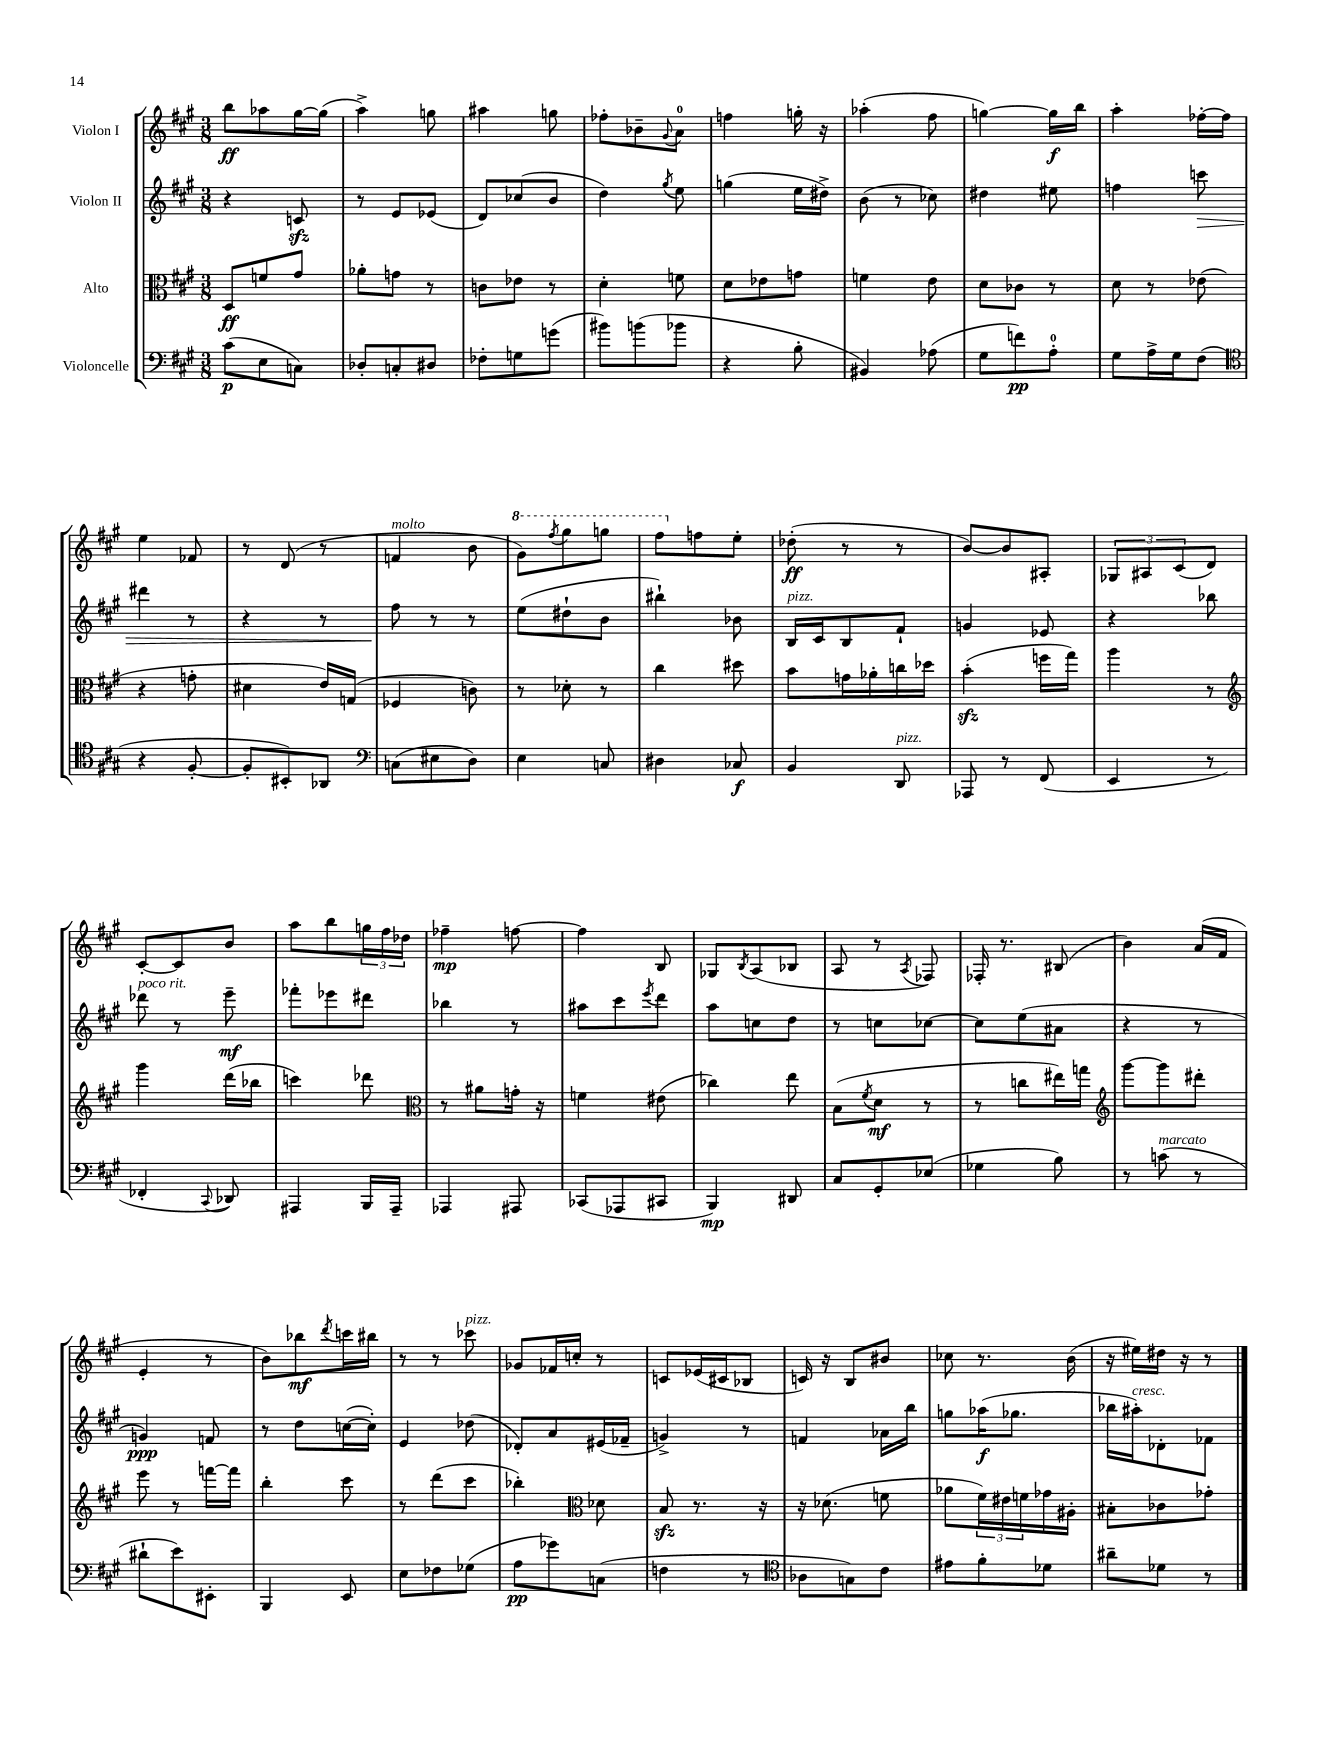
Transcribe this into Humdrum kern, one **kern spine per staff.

**kern	**dynam	**kern	**dynam	**kern	**dynam	**kern	**dynam
*part4	*part4	*part3	*part3	*part2	*part2	*part1	*part1
*staff4	*staff4	*staff3	*staff3	*staff2	*staff2	*staff1	*staff1
*I"Violoncelle	*	*I"Alto	*	*I"Violon II	*	*I"Violon I	*
*clefF4	*	*clefC3	*	*clefG2	*	*clefG2	*
*k[f#c#g#]	*	*k[f#c#g#]	*	*k[f#c#g#]	*	*k[f#c#g#]	*
*M3/8	*	*M3/8	*	*M3/8	*	*M3/8	*
=1	=1	=1	=1	=1	=1	=1	=1
(8c#\L	p	8D/L	ff	4r	.	8bb\L	ff
8E\	.	8fn/	.	.	.	8aa-X\	.
8Cn\J)	.	8g#/J	.	8cnzz/	.	[16gg#\L	.
.	.	.	.	.	.	(16gg#\JJ]	.
=2	=2	=2	=2	=2	=2	=2	=2
8D-X'/L	.	8a-X'\L	.	8r	.	4aa^\)	.
8Cn'/	.	8gn\J	.	8e/L	.	.	.
8D#X/J	.	8r	.	(8e-X/J	.	8ggn\	.
=3	=3	=3	=3	=3	=3	=3	=3
8F-X'\L	.	8cn\L	.	8d/L)	.	4aa#X\	.
8Gn\	.	8e-X\J	.	(8cc-X/	.	.	.
(8gn\J	.	8r	.	8b/J	.	8ggn\	.
=4	=4	=4	=4	=4	=4	=4	=4
8b#X\L)	.	4d'\	.	4dd\)	.	8ff-X'\L	.
(8bn\	.	.	.	.	.	8b-X~\	.
.	.	.	.	8qgg#/	.	8qqg#/	.
8b-X\J	.	8fn\	.	8ee\	.	8a\J	.
=5	=5	=5	=5	=5	=5	=5	=5
4r	.	8d\L	.	(4ggn\	.	4ffn\	.
.	.	8e-X\	.	.	.	.	.
8B'\	.	8gn\J	.	16ee\LL	.	16ggn'\	.
.	.	.	.	16dd#X^\JJ)	.	16r	.
=6	=6	=6	=6	=6	=6	=6	=6
4BB#X/)	.	4fn\	.	(8b\	.	(4aa-X'\	.
.	.	.	.	8r	.	.	.
(8A-X\	.	8e\	.	8cc-X\)	.	8ff#\	.
=7	=7	=7	=7	=7	=7	=7	=7
8G#\L	.	8d\L	.	4dd#X\	.	[4ggn\)	.
8fn\)	pp	8c-X\J	.	.	.	.	.
8A'\J	.	8r	.	8ee#X\	.	16gg\LL]	f
.	.	.	.	.	.	16bb\JJ	.
=8	=8	=8	=8	=8	=8	=8	=8
8G#\L	.	8d\	.	4ffn\	.	4aa'\	.
16A^\L	.	8r	.	.	.	.	.
16G#\J	.	.	.	.	.	.	.
!	!	!	!	!	!LO:HP:b	!	!
(8F#\J	.	(8e-X\	.	8cccn\	>	[16ff-X'\LL	.
.	.	.	.	.	.	16ff-\JJ]	.
!!LO:LB:g=z
=9	=9	=9	=9	=9	=9	=9	=9
*clefC4	*	*	*	*	*	*	*
4r	.	4r	.	4ddd#X\	.	4ee\	.
[8F#'/	.	8gn'\	.	8r	.	8f-X/	.
=10	=10	=10	=10	=10	=10	=10	=10
8F#'/L]	.	4d#X\	.	4r	.	8r	.
8BB#X'/)	.	.	.	.	.	(8d/	.
8AA-X/J	.	16e/LL)	.	8r	.	8r	.
.	.	(16Gn/JJ	.	.	.	.	.
=11	=11	=11	=11	=11	=11	=11	=11
*clefF4	*	*	*	*	*	*	*
!	!	!	!	!	!	!LO:TX:a:i:t=molto	!
(8Cn\L	.	4F-X/	.	8ff#\	.	4fn/	.
8E#X\	.	.	.	8r	]	.	.
8D\J)	.	8cn\)	.	8r	.	8b\	.
=12	=12	=12	=12	=12	=12	=12	=12
*	*	*	*	*	*	*8va	*
4E\	.	8r	.	(8ee\L	.	8gg#\L)	.
.	.	.	.	.	.	8qfff#/	.
.	.	8d-X'\	.	8dd#X`\	.	8ggg#\	.
8Cn/	.	8r	.	8b\J	.	8gggn\J	.
=13	=13	=13	=13	=13	=13	=13	=13
4D#X\	.	4cc#\	.	4bb#X`\)	.	8fff#\L	.
*	*	*	*	*	*	*X8va	*
.	.	.	.	.	.	8ffn\	.
8C-X/	f	8dd#X\	.	8b-X\	.	8ee'\J	.
=14	=14	=14	=14	=14	=14	=14	=14
!	!	!	!	!LO:TX:a:i:t=pizz.	!	!	!
4BB/	.	8b\L	.	16B/LL	.	(8dd-X'\	ff
.	.	.	.	16c#/J	.	.	.
.	.	16gn\L	.	8B/	.	8r	.
.	.	16a-X'\	.	.	.	.	.
!LO:TX:a:i:t=pizz.	!	!	!	!	!	!	!
8DD/	.	16ccn\	.	8f#`/J	.	8r	.
.	.	16dd-X\JJ	.	.	.	.	.
=15	=15	=15	=15	=15	=15	=15	=15
8AAA-X/	.	(4bzz'\	.	4gn/	.	[8b/L)	.
8r	.	.	.	.	.	8b/]	.
(8FF#/	.	16ffn\LL	.	8e-X/	.	8A#X'/J	.
.	.	16gg#\JJ)	.	.	.	.	.
=16	=16	=16	=16	=16	=16	=16	=16
4EE/	.	4aa\	.	4r	.	12G-X/L	.
.	.	.	.	.	.	12A#X/	.
.	.	.	.	.	.	(12c#/	.
8r	.	8r	.	8bb-X\	.	8d/J)	.
!!LO:LB:g=z
=17	=17	=17	=17	=17	=17	=17	=17
*	*	*clefG2	*	*	*	*	*
!	!	!	!	!LO:TX:a:i:t=poco rit.	!	!	!
4FF-X'/	.	4ggg#\	.	8ddd-X\	.	[8c#'/L	.
.	.	.	.	8r	.	8c#/]	.
8qqCC#/	.	.	.	.	.	.	.
8DD-X/)	.	(16ddd\LL	.	8eee~\	mf	8b/J	.
.	.	16bb-X\JJ	.	.	.	.	.
=18	=18	=18	=18	=18	=18	=18	=18
4AAA#X/	.	4cccn\)	.	8fff-X'\L	.	8aa\L	.
.	.	.	.	8eee-X\	.	8bb\	.
16BBB/LL	.	8ddd-X\	.	8ddd#X\J	.	24ggn\L	.
.	.	.	.	.	.	24ff#\	.
16AAA#~/JJ	.	.	.	.	.	.	.
.	.	.	.	.	.	24dd-X\JJ	.
=19	=19	=19	=19	=19	=19	=19	=19
*	*	*clefC3	*	*	*	*	*
4AAA-X/	.	8r	.	4bb-X\	.	4ff-X~\	mp
.	.	8a#X\L	.	.	.	.	.
8AAA#X/	.	16gn'\Jk	.	8r	.	[8ffn\	.
.	.	16r	.	.	.	.	.
=20	=20	=20	=20	=20	=20	=20	=20
(8CC-X/L	.	4fn\	.	8aa#X\L	.	4ff\]	.
8AAA-X/	.	.	.	8ccc#\	.	.	.
.	.	.	.	8qeee/	.	.	.
8CC#X/J	.	(8e#X\	.	8ddd\J	.	8B/	.
=21	=21	=21	=21	=21	=21	=21	=21
4BBB/)	mp	4cc-X\)	.	8aa\L	.	8G-X/L	.
.	.	.	.	.	.	8qB/	.
.	.	.	.	8ccn\	.	(8A/	.
8DD#X/	.	8ee\	.	8dd\J	.	8B-X/J	.
=22	=22	=22	=22	=22	=22	=22	=22
8C#/L	.	(8B\L	.	8r	.	8A/	.
.	.	8qf#/	.	.	.	.	.
8GG#'/	.	8d\J	mf	8ccn\L	.	8r	.
.	.	.	.	.	.	8qA/	.
(8E-X/J	.	8r	.	[8cc-X\J	.	8F-X/)	.
=23	=23	=23	=23	=23	=23	=23	=23
4G-X\	.	8r	.	8cc-\L]	.	16F-X'/	.
.	.	.	.	.	.	8.r	.
.	.	8ccn\L	.	(8ee\	.	.	.
8B\)	.	16ee#X\L)	.	8a#X\J	.	(8B#X/	.
.	.	16ggn\JJ	.	.	.	.	.
=24	=24	=24	=24	=24	=24	=24	=24
*	*	*clefG2	*	*	*	*	*
8r	.	[8ggg#\L	.	4r	.	4b\)	.
!LO:TX:a:i:t=marcato	!	!	!	!	!	!	!
(8cn\	.	8ggg#\]	.	.	.	.	.
8r	.	8ddd#X'\J	.	8r	.	(16a/LL	.
.	.	.	.	.	.	16f#/JJ	.
!!LO:LB:g=z
=25	=25	=25	=25	=25	=25	=25	=25
8d#X`\L	.	8eee\	.	4gn/)	ppp	4e'/	.
8e\)	.	8r	.	.	.	.	.
8EE#X'\J	.	[16fffn\LL	.	8fn/	.	8r	.
.	.	16fff\JJ]	.	.	.	.	.
=26	=26	=26	=26	=26	=26	=26	=26
4BBB/	.	4bb'\	.	8r	.	8b\L)	.
.	.	.	.	8dd\L	.	8bb-X\	mf
.	.	.	.	.	.	8qddd/	.
8EE/	.	8ccc#\	.	([16ccn\L	.	16cccn\L	.
.	.	.	.	16cc'\JJ])	.	16bb#X\JJ	.
=27	=27	=27	=27	=27	=27	=27	=27
8E\L	.	8r	.	4e/	.	8r	.
8F-X\	.	(8ddd\L	.	.	.	8r	.
!	!	!	!	!	!	!LO:TX:a:i:t=pizz.	!
(8G-X\J	.	8ccc#\J	.	(8dd-X\	.	8ccc-X\	.
=28	=28	=28	=28	=28	=28	=28	=28
8A\L	pp	4bb-X'\)	.	8d-X'/L)	.	8g-X/L	.
8g-X\)	.	.	.	8a/	.	16f-X/L	.
.	.	.	.	.	.	16ccn'/JJ	.
*	*	*clefC3	*	*	*	*	*
(8Cn\J	.	8d-X\	.	(16e#X/L	.	8r	.
.	.	.	.	16f-X~/JJ	.	.	.
=29	=29	=29	=29	=29	=29	=29	=29
4Fn\	.	8Bzz/	.	4gn^/)	.	8cn/L	.
.	.	8.r	.	.	.	(16e-X/L	.
.	.	.	.	.	.	16c#X/J	.
8r	.	.	.	8r	.	8B-X/J	.
.	.	16r	.	.	.	.	.
=30	=30	=30	=30	=30	=30	=30	=30
*clefC4	*	*	*	*	*	*	*
8A-X\L	.	16r	.	4fn/	.	16cn/)	.
.	.	(8.d-X\	.	.	.	16r	.
8Gn\)	.	.	.	.	.	8B/L	.
8c#\J	.	8fn\	.	16a-X\LL	.	8b#X/J	.
.	.	.	.	16bb\JJ	.	.	.
=31	=31	=31	=31	=31	=31	=31	=31
8e#X\L	.	8a-X\L	.	8ggn\L	.	8cc-X\	.
8f#'\	.	24f#\L)	.	(16aa-X\K	f	8.r	.
.	.	24e#X\	.	.	.	.	.
.	.	.	.	8.gg-X\J	.	.	.
.	.	24fn\	.	.	.	.	.
8d-X\J	.	16g-X\	.	.	.	.	.
.	.	16A#X'\JJ	.	.	.	(16b\	.
=32	=32	=32	=32	=32	=32	=32	=32
8a#X~\L	.	8B#X'\L	.	16bb-X\LL	.	16r	.
!	!	!	!	!LO:TX:a:i:t=cresc.	!	!	!
.	.	.	.	16aa#X'\J)	.	16ee#X\LL)	.
8d-X\J	.	8c-X\	.	8d-X'\	.	16dd#X\JJ	.
.	.	.	.	.	.	16r	.
8r	.	8g-X'\J	.	8f-X\J	.	8r	.
==	==	==	==	==	==	==	==
*-	*-	*-	*-	*-	*-	*-	*-
